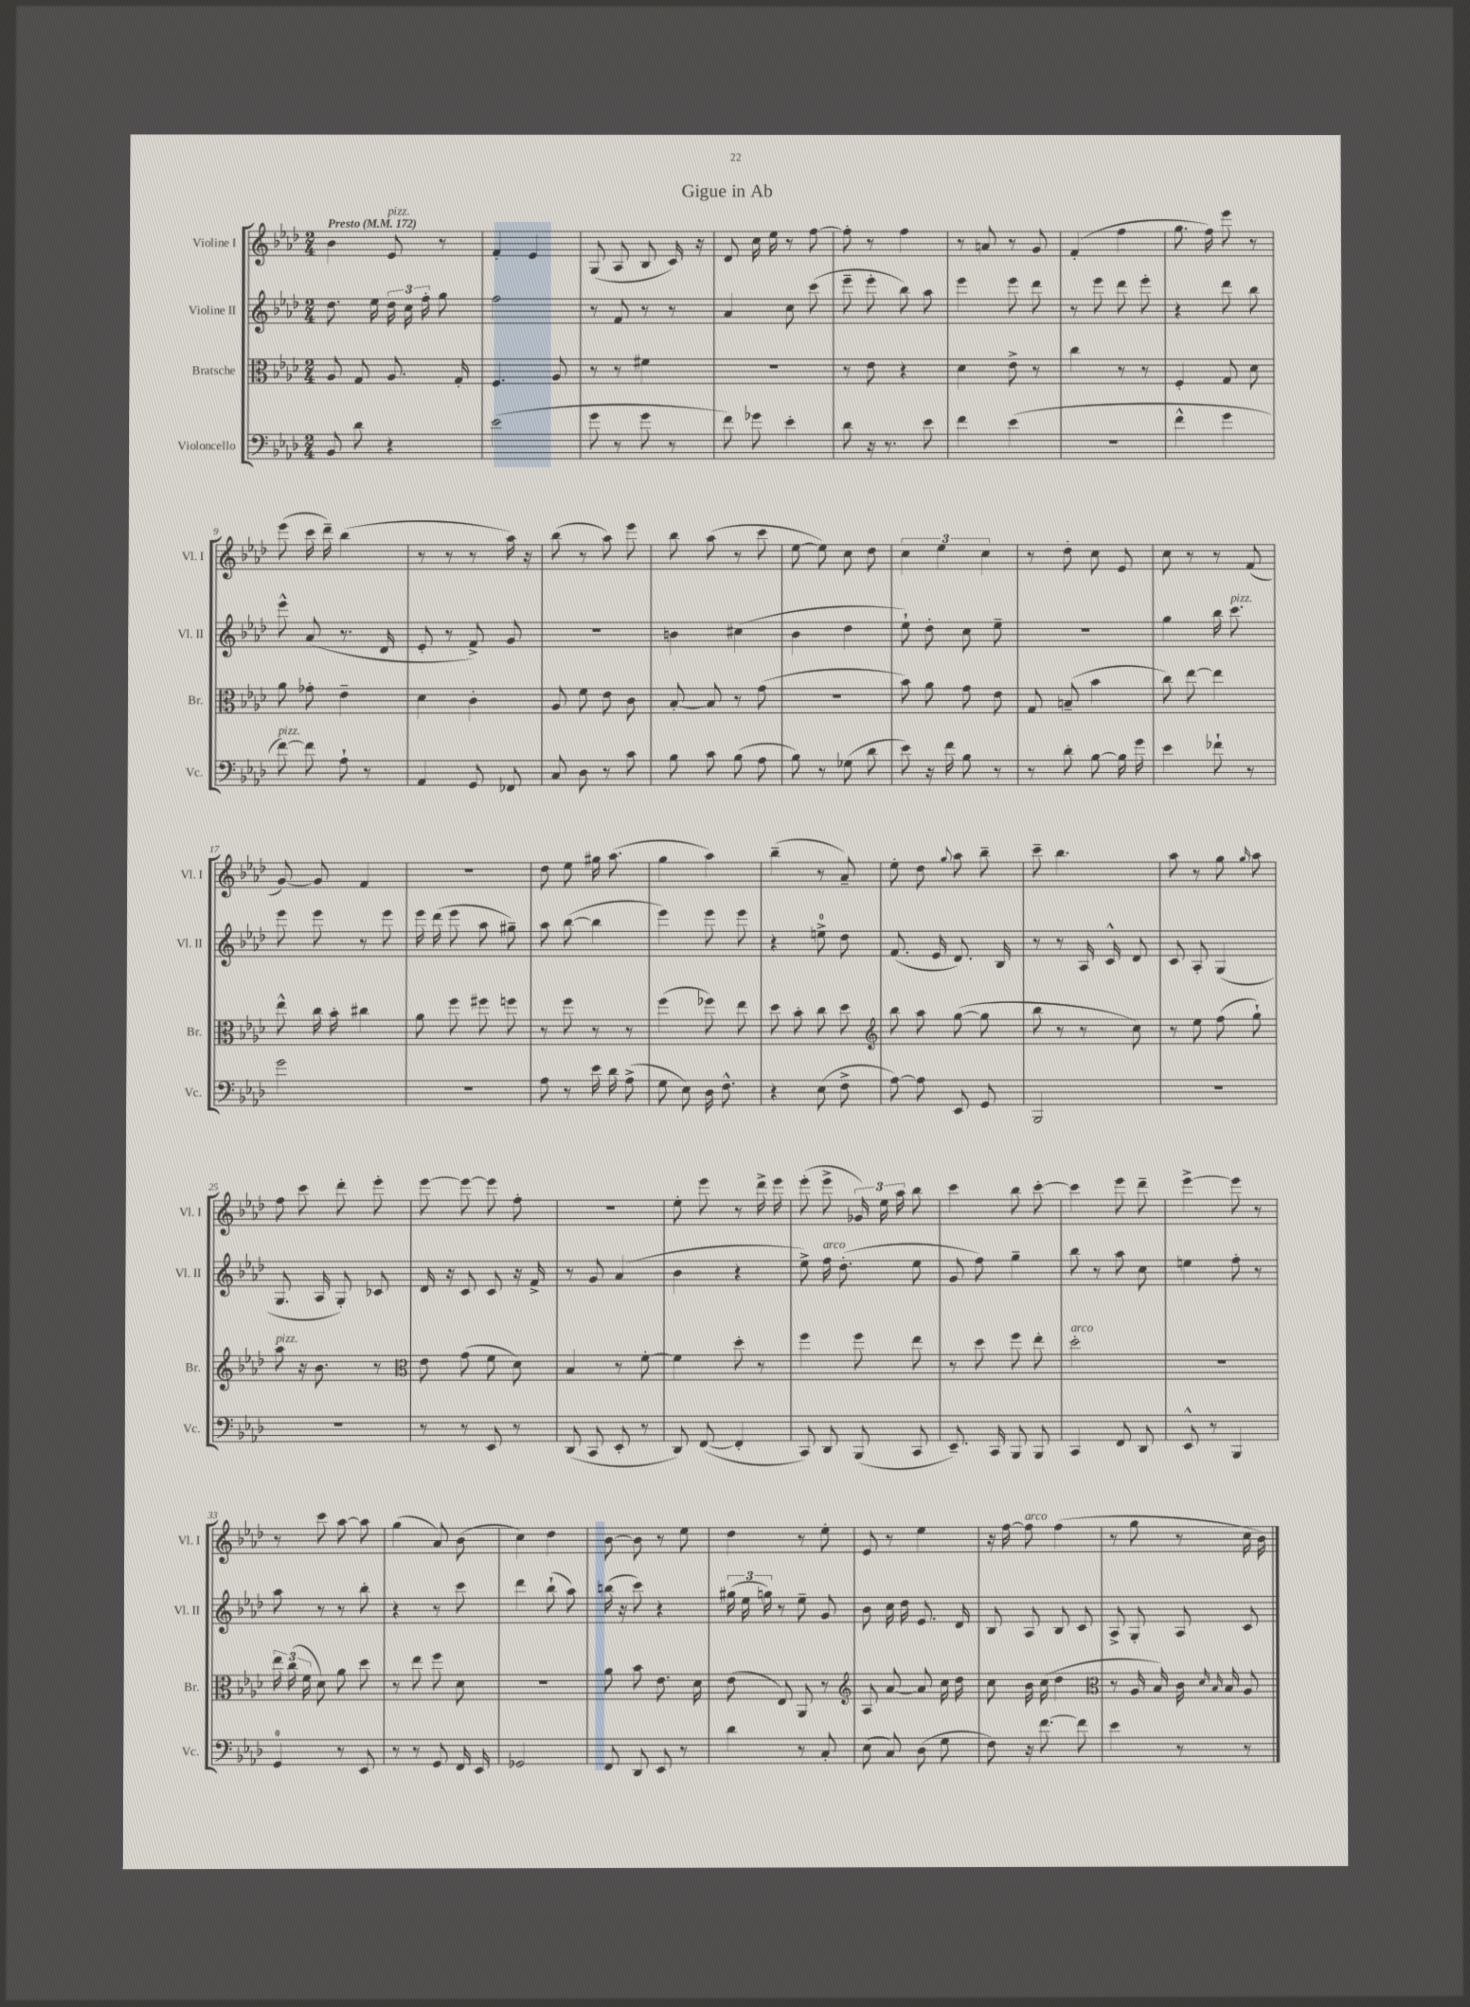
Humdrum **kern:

**kern	**kern	**kern	**kern
*part4	*part3	*part2	*part1
*staff4	*staff3	*staff2	*staff1
*I"Violoncello	*I"Bratsche	*I"Violine II	*I"Violine I
*I'Vc.	*I'Br.	*I'Vl. II	*I'Vl. I
*clefF4	*clefC3	*clefG2	*clefG2
*k[b-e-a-d-]	*k[b-e-a-d-]	*k[b-e-a-d-]	*k[b-e-a-d-]
*M2/4	*M2/4	*M2/4	*M2/4
*MM172	*MM172	*MM172	*MM172
=1	=1	=1	=1
!	!	!	!LO:TX:a:B:t=Presto
8BB-/	8A-/	8.dd-\	4b-\
8d-\	8G/	.	.
.	.	16ee-\	.
!	!	!	!LO:TX:a:i:t=pizz.
4r	8.A-/	24dd-\	8e-/
.	.	24cc\	.
.	.	24ff'\	.
.	.	8gg\	8r
.	16G'/	.	.
=2	=2	=2	=2
(2e-\	4.F/	2ff\	4f'/
.	.	.	4e-/
.	8A-/	.	.
=3	=3	=3	=3
8g\	8r	8r	(8G/
8r	8r	8f/	8A-/
8g\	4f#X\	8r	8B-/
8r	.	8r	16c/)
.	.	.	16r
=4	=4	=4	=4
8f\)	2r	4a-/	8d-/
8g-X\	.	.	16cc\
.	.	.	16ee-\
4e-'\	.	8cc\	8r
.	.	(8ccc\	[8ff\
=5	=5	=5	=5
8d-\	8r	8eee-~\	8ff'\]
16r	8e-\	8eee-'\	8r
8.r	.	.	.
.	4r	8bb-\)	4ff\
8e-\	.	8aa-\	.
=6	=6	=6	=6
4f\	4d-\	4eee-\	8r
.	.	.	8an/
(4e-\	8e-^\	8eee-\	8r
.	8r	8ddd-\	8g/
=7	=7	=7	=7
2r	4cc\	8r	(4f'/
.	.	8eee-\	.
.	8r	8ddd-\	4ff\
.	8r	8eee-'\	.
=8	=8	=8	=8
4f^^\	4F'/	4r	8.gg\
.	.	.	16ff\)
4g\	8G/	8ddd-\	8eee-\
.	8d-\	8bb-\	8r
!!LO:LB:g=z
=9	=9	=9	=9
!LO:TX:a:i:t=pizz.	!	!	!
[8f\)	8a-\	8eee-^^\	(8eee-\
8f\]	8g-X'\	(8a-/	16ccc\
.	.	.	16ddd-~\)
8A-`\	4e-~\	8.r	(4bb-\
8r	.	.	.
.	.	16d-/	.
=10	=10	=10	=10
4AA-/	4d-\	8e-'/	8r
.	.	8r	8r
8GG/	4c'\	8f^/)	8r
8FF-X/	.	8g/	16aa-\)
.	.	.	16r
=11	=11	=11	=11
8C/	8A-/	2r	(8bb-\
8D-\	8f\	.	8r
8r	8e-\	.	8aa-\)
8c\	8c\	.	8eee-\
=12	=12	=12	=12
8B-\	[8B-'/	4bn\	8bb-\
8c\	8B-/]	.	(8aa-\
(8B-\	8r	(4cc#X\	8r
8A-\	(8g\	.	8ccc\
=13	=13	=13	=13
8B-\)	2r	4b-\	[8ee-\
8r	.	.	8ee-\])
(8G-X\	.	4dd-\	8cc\
8d-\	.	.	8dd-\
=14	=14	=14	=14
8e-\)	8b-\)	8ee-`\)	6cc\
16r	8a-\	8dd-'\	.
.	.	.	6ee-\
16f\	.	.	.
8B-\	8g\	8cc\	.
.	.	.	6cc\
8r	8e-\	8ee-~\	.
=15	=15	=15	=15
8r	8G/	2r	8r
8d-'\	(8Bn~/	.	8dd-'\
[8B-\	4b-\	.	8cc\
16B-\]	.	.	8e-/
16g\	.	.	.
=16	=16	=16	=16
4e-\	8cc\)	4gg\	8cc\
.	[8ee-\	.	8r
8f-X`\	4ee-\]	16bb-\	8r
!	!	!LO:TX:a:i:t=pizz.	!
.	.	8.ccc\	.
8r	.	.	(8f/
!!LO:LB:g=z
=17	=17	=17	=17
2g\	8ee-^^\	8eee-\	[8g/)
.	16cc\	8eee-\	8g/]
.	16b-'\	.	.
.	4cc#X\	8r	4f/
.	.	8eee-\	.
=18	=18	=18	=18
2r	8a-\	16eee-\	2r
.	.	(16ddd-\	.
.	8ff\	8eee-\	.
.	8ff#X\	8aa-\	.
.	8ffn\	8gg#X~\)	.
=19	=19	=19	=19
8A-\	8r	8aa-\	8dd-\
8r	8ff\	([8bb-\	8ee-\
16e-\	8r	4bb-\]	16gg#X\
16d-\	.	.	(8.aa-\
(8A-^\	8r	.	.
=20	=20	=20	=20
8G\	(4ff\	4eee-\)	4gg\
8E-\)	.	.	.
16D-\	8ff-X\)	8eee-\	4aa-\)
8.F^^\	.	.	.
.	8ee-\	8eee-\	.
=21	=21	=21	=21
4r	8dd-\	4r	(4bb-~\
.	8b-'\	.	.
(8E-\	8cc\	8een^\	8r
8F^\	8dd-\	8dd-\	8a-~/)
=22	=22	=22	=22
*	*clefG2	*	*
[8A-\)	8bb-\	(8.f/	8ee-'\
8A-\]	8aa-\	.	8dd-\
.	.	16e-/	.
.	.	.	8qqgg/
8EE-/	([8gg\	8.d-/)	8aa-\
8GG/	8gg\]	.	8bb-~\
.	.	16B-/	.
=23	=23	=23	=23
2BBB-/	8bb-\	8r	8ccc~\
.	8r	8r	4.bb-\
.	8r	16A-/	.
.	.	16c^^/	.
.	8cc\)	8d-/	.
=24	=24	=24	=24
2r	8r	8c/	8aa-\
.	8ee-\	8A-'/	8r
.	(8ff\	(4G/	8gg\
.	.	.	16qqgg/
.	8gg`\)	.	8aa-\
!!LO:LB:g=z
=25	=25	=25	=25
!	!LO:TX:a:i:t=pizz.	!	!
2r	8aa-\	8.G/	8ff\
.	16r	.	8ccc\
.	8.b-\	16A-/	.
.	.	8G'/)	8ddd-'\
.	8r	8c-X/	8eee-'\
=26	=26	=26	=26
*	*clefC3	*	*
8r	8e-\	16d-/	[8eee-\
.	.	16r	.
8r	(8g\	8c/	8eee-\_
8EE-/	8f\	8c/	8eee-\]
8r	8d-\)	16r	8ff'\
.	.	16f^/	.
=27	=27	=27	=27
(8DD-/	4B-/	8r	2r
8CC/	.	8g/	.
8EE-'/	8r	(4a-/	.
8r	[8f'\	.	.
=28	=28	=28	=28
8DD-/)	4f\]	4b-\	8ee-'\
([8FF/	.	.	8eee-\
4FF'/]	8dd-'\	4r	8r
.	8r	.	16ddd-^\
.	.	.	16eee-\
=29	=29	=29	=29
8CC/)	4ff\	8ee-^\)	(8eee-'\
!	!	!LO:TX:a:i:t=arco	!
8DD-/	.	16ff\	8eee-^\
.	.	(8.dd-'\	.
(8BBB-/	8ff\	.	24g-X/)
.	.	.	24ee-\
.	.	.	24aa-\
8CC/	8ee-\	8ee-\	8bb-\
=30	=30	=30	=30
8.EE-~/)	8r	8g/	4ccc\
.	8dd-\	8ff\)	.
16CC/	.	.	.
8BBB-/	8ff\	4gg~\	8bb-\
8BBB-/	8ee-'\	.	[8ccc'\
=31	=31	=31	=31
!	!LO:TX:a:i:t=arco	!	!
4CC/	2dd-'\	8bb-\	4ccc\]
.	.	8r	.
8FF/	.	8aa-\	8eee-\
8DD-/	.	8cc\	8ddd-~\
=32	=32	=32	=32
8EE-^^/	2r	4een\	[4eee-^\
8r	.	.	.
4BBB-/	.	8ff'\	8eee-\]
.	.	8r	8r
!!LO:LB:g=z
=33	=33	=33	=33
4GG/	24ee-\	8aa-\	8r
.	(24cc\	.	.
.	24f\	.	.
.	8d-\)	8r	8ccc\
8r	8a-\	8r	[8aa-\
8EE-/	8dd-\	8bb-'\	8aa-\]
=34	=34	=34	=34
8r	8r	4r	(4gg\
8r	8ee-\	.	.
8GG/	8ff\	8r	8a-/)
16FF/	8d-\	8ccc\	(8b-\
16EE-/	.	.	.
=35	=35	=35	=35
2GG-X/	2r	4ddd-\	4cc\)
.	.	(8bb-`\	4dd-\
.	.	8aa-\)	.
=36	=36	=36	=36
8FF/	8a-\	(16bbn\	[8b-\
.	.	16r	.
8DD-/	8b-\	8ccc\)	8b-\]
8EE-/	8.e-\	4r	8r
8r	.	.	8ee-\
.	16d-\	.	.
=37	=37	=37	=37
4d-\	(8e-\	(24gg#X\	4dd-\
.	.	24ee-\	.
.	.	24ggn\)	.
.	8E-/)	8r	.
8r	8AA-/	8ee-~\	8r
8C'/	8r	8g/	8ee-'\
=38	=38	=38	=38
*	*clefG2	*	*
(8E-\	8A-/	8b-\	8e-/
8C/)	[8a-/	16cc\	8r
.	.	16dd-\	.
(8D-\	8a-/]	8.e-/	4ee-\
8G\	16cc\	.	.
.	16dd-\	16d-/	.
=39	=39	=39	=39
8F\)	8cc\	8B-/	16r
.	.	.	[16ff\
!	!	!	!LO:TX:a:i:t=arco
16r	16b-\	8A-/	8ff\]
[8.f\	(16cc\	.	.
.	4dd-\	8B-/	(4ff\
8f\]	.	8c/	.
=40	=40	=40	=40
*	*clefC3	*	*
4e-\	8r	8A-^/	8r
.	16A-/	8G'/	8gg\
.	16B-/)	.	.
8r	16c\	8A-/	8r
.	16qqd-/	.	.
.	16qqB-/	.	.
.	16B-/	.	.
8r	8A-/	8c/	16cc\
.	.	.	16b-\)
==	==	==	==
*-	*-	*-	*-
